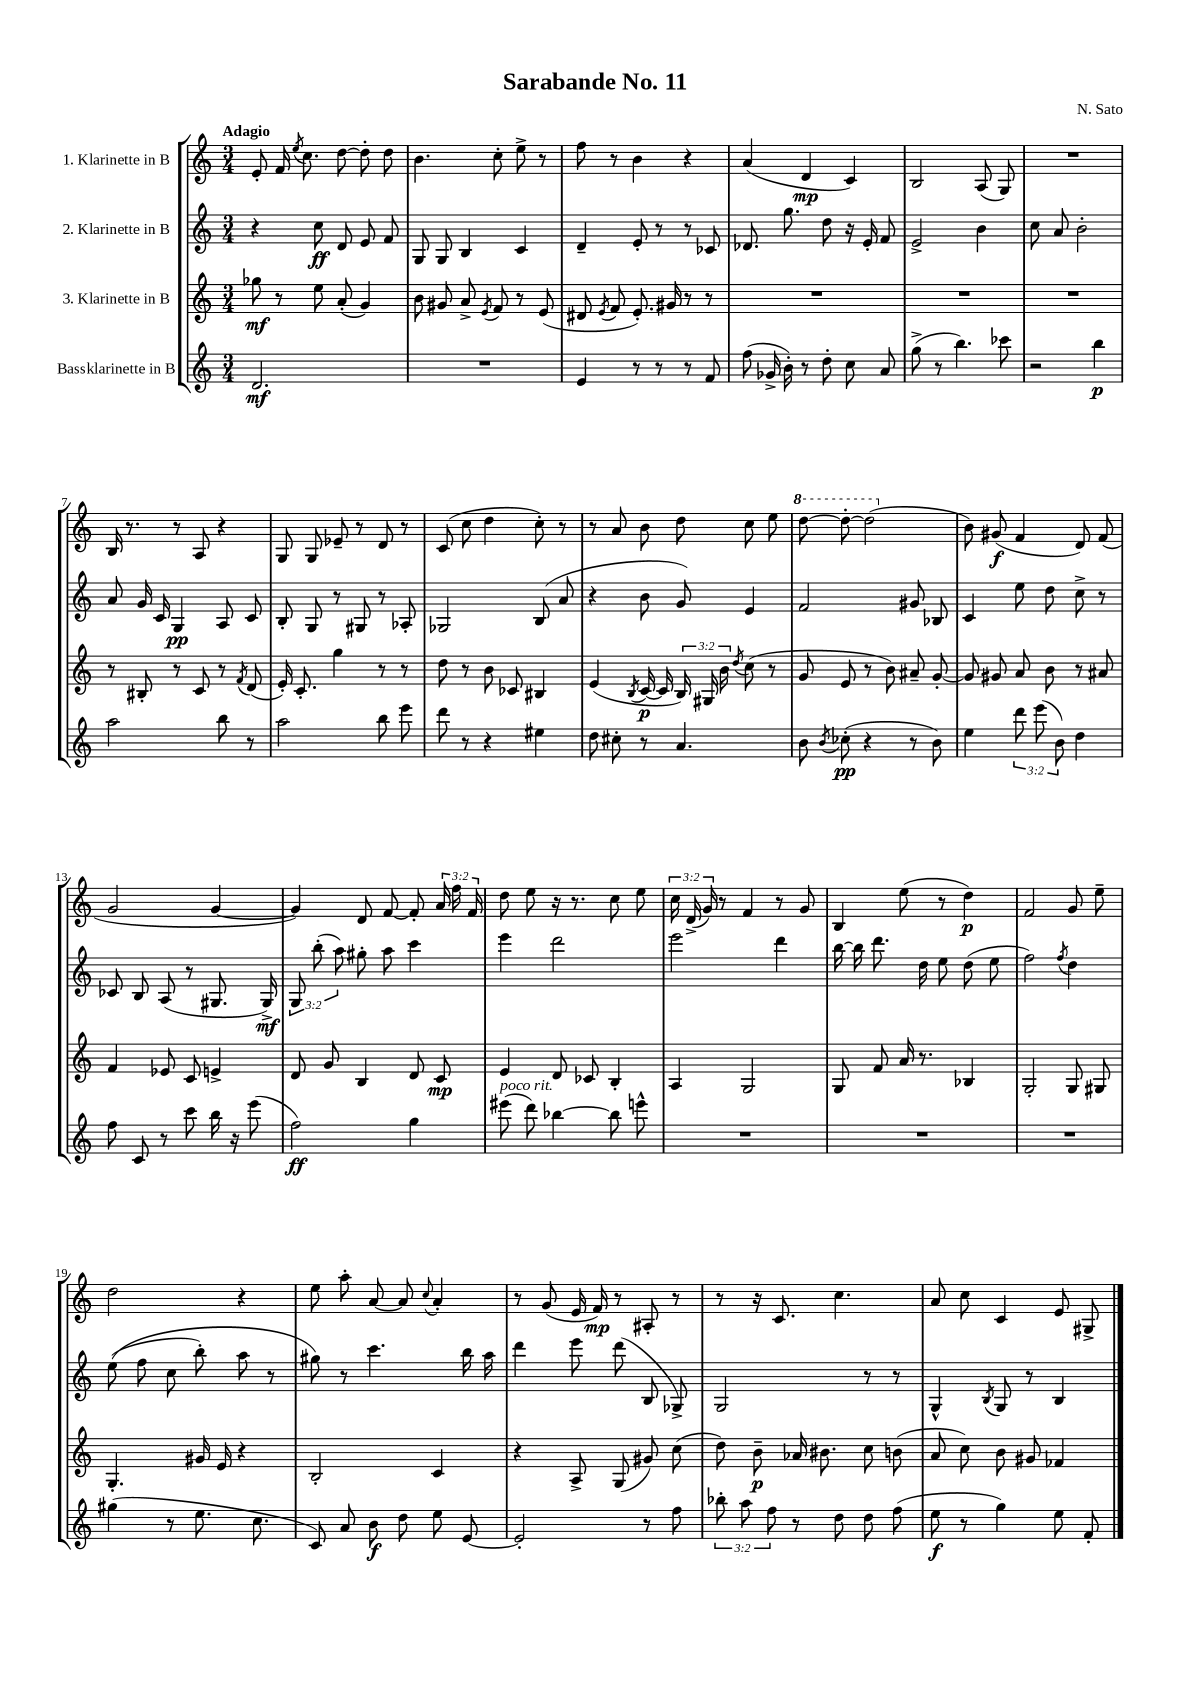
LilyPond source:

\header { title = "Sarabande No. 11" composer = "N. Sato" }
<<
\new StaffGroup <<
\new Staff = "s0" \with { instrumentName = "1. Klarinette in B" } {
    \clef treble \key c \major \numericTimeSignature \time 3/4 \override Staff.TupletNumber.text = #tuplet-number::calc-fraction-text \tempo "Adagio"
    \autoBeamOff e'8-. f'16 \acciaccatura { e''8 } c''8. d''8~ d''8-. d''8 |
    b'4. c''8-. e''8-> r8 |
    f''8 r8 b'4 r4 |
    a'4( d'4\mp c'4) |
    b2 a8( g8) |
    R2. |
    b16 r8. r8 a8 r4 |
    g8 g8 ees'8-- r8 d'8 r8 |
    c'8( c''8 d''4 c''8-.) r8 |
    r8 a'8 b'8 d''8 c''8 e''8 |
    \ottava #1 d'''8~ d'''8~-. d'''2( \ottava #0 |
    b'8) gis'8\f( f'4 d'8) f'8( |
    g'2 g'4~ |
    g'4) d'8 f'8~ f'8-. \tuplet 3/2 { a'16 f''16 f'16 } |
    d''8 e''8 r16 r8. c''8 e''8 |
    \tuplet 3/2 { c''16 d'16->( g'16) } r8 f'4 r8 g'8 |
    b4 e''8( r8 d''4\p) |
    f'2 g'8 e''8-- |
    d''2 r4 |
    e''8 a''8-. a'8~ a'8 \appoggiatura { c''8 } a'4-. |
    r8 g'8( e'16 f'16\mp) r8 ais8-. r8 |
    r8 r16 c'8. c''4. |
    a'8 c''8 c'4 e'8 gis8-> \bar "|." |
}
\new Staff = "s1" \with { instrumentName = "2. Klarinette in B" } {
    \clef treble \key c \major \numericTimeSignature \time 3/4 \override Staff.TupletNumber.text = #tuplet-number::calc-fraction-text
    \autoBeamOff r4 c''8\ff d'8 e'8 f'8 |
    g8 g8 b4 c'4 |
    d'4-- e'8-. r8 r8 ces'8 |
    des'8. g''8. d''8 r16 e'16-. f'8 |
    e'2-> b'4 |
    c''8 a'8 b'2-. |
    a'8 g'16 c'16 g4\pp a8 c'8 |
    b8-. g8 r8 gis8 r8 aes8-. |
    ges2 b8( a'8 |
    r4 b'8 g'8) e'4 |
    f'2 gis'8 bes8 |
    c'4 e''8 d''8 c''8-> r8 |
    ces'8 b8 a8( r8 gis8. gis16->\mf) |
    \tuplet 3/2 { g8 b''8-.( a''8) } gis''8-. a''8 c'''4 |
    e'''4 d'''2 |
    e'''2 d'''4 |
    b''16~ b''16 d'''8. d''16 e''8 d''8( e''8 |
    f''2) \acciaccatura { f''8 } d''4 |
    e''8(\( f''8 c''8 b''8-.) a''8 r8 |
    gis''8\) r8 c'''4. b''16 a''16 |
    d'''4 e'''8 d'''8( b8 ges8->) |
    g2 r8 r8 |
    g4-^ \acciaccatura { b8 } g8 r8 b4 \bar "|." |
}
\new Staff = "s2" \with { instrumentName = "3. Klarinette in B" } {
    \clef treble \key c \major \numericTimeSignature \time 3/4 \override Staff.TupletNumber.text = #tuplet-number::calc-fraction-text
    \autoBeamOff ges''8\mf r8 e''8 a'8-.( g'4) |
    b'8 gis'8 a'8-> \acciaccatura { e'8 } f'8 r8 e'8( |
    dis'8 \acciaccatura { e'8 } f'8 e'8.-.) gis'16 r8 r8 |
    R2. |
    R2. |
    R2. |
    r8 bis8-. r8 c'8 r8 \acciaccatura { f'8 } d'8( |
    e'16-.) c'8.-. g''4 r8 r8 |
    d''8 r8 b'8 ces'8 bis4 |
    e'4( \acciaccatura { b8 } c'16~\p c'16 \tuplet 3/2 { b16) gis16 b'16 } \acciaccatura { d''8 } c''8( r8 |
    g'8 e'8 r8 b'8) ais'8-- g'8~-. |
    g'8 gis'8 a'8 b'8 r8 ais'8 |
    f'4 ees'8 c'8 e'4-> |
    d'8 g'8 b4 d'8 c'8\mp |
    e'4 d'8 ces'8 b4-. |
    a4 g2 |
    g8 f'8 a'16 r8. bes4 |
    g2-. g8 gis8 |
    g4.-. gis'16 e'16 r4 |
    b2-. c'4 |
    r4 a8-> g8( gis'8) c''8( |
    d''8) b'8--\p aes'16 bis'8. c''8 b'8( |
    a'8 c''8) b'8 gis'8 fes'4 \bar "|." |
}
\new Staff = "s3" \with { instrumentName = "Bassklarinette in B" } {
    \clef treble \key c \major \numericTimeSignature \time 3/4 \override Staff.TupletNumber.text = #tuplet-number::calc-fraction-text
    \autoBeamOff d'2.\mf |
    R2. |
    e'4 r8 r8 r8 f'8 |
    f''8( ges'16-> b'16-.) r8 d''8-. c''8 a'8 |
    g''8->( r8 b''4.) ces'''8 |
    r2 b''4\p |
    a''2 b''8 r8 |
    a''2 b''8 e'''8 |
    d'''8 r8 r4 eis''4 |
    d''8 cis''8-. r8 a'4. |
    b'8 \acciaccatura { b'8 } ces''8-.\pp( r4 r8 b'8) |
    e''4 \tuplet 3/2 { d'''8 e'''8( b'8) } d''4 |
    f''8 c'8 r8 c'''8 b''16 r16 e'''8( |
    f''2\ff) g''4 |
    eis'''8^\markup { \italic "poco rit." }( d'''8) bes''4~ bes''8 e'''8-^ |
    R2. |
    R2. |
    R2. |
    gis''4( r8 e''8. c''8. |
    c'8) a'8 b'8\f d''8 e''8 e'8~ |
    e'2-. r8 f''8 |
    \tuplet 3/2 { bes''8-. a''8 f''8 } r8 d''8 d''8 f''8( |
    e''8\f r8 g''4) e''8 f'8-. \bar "|." |
}
>>
>>
